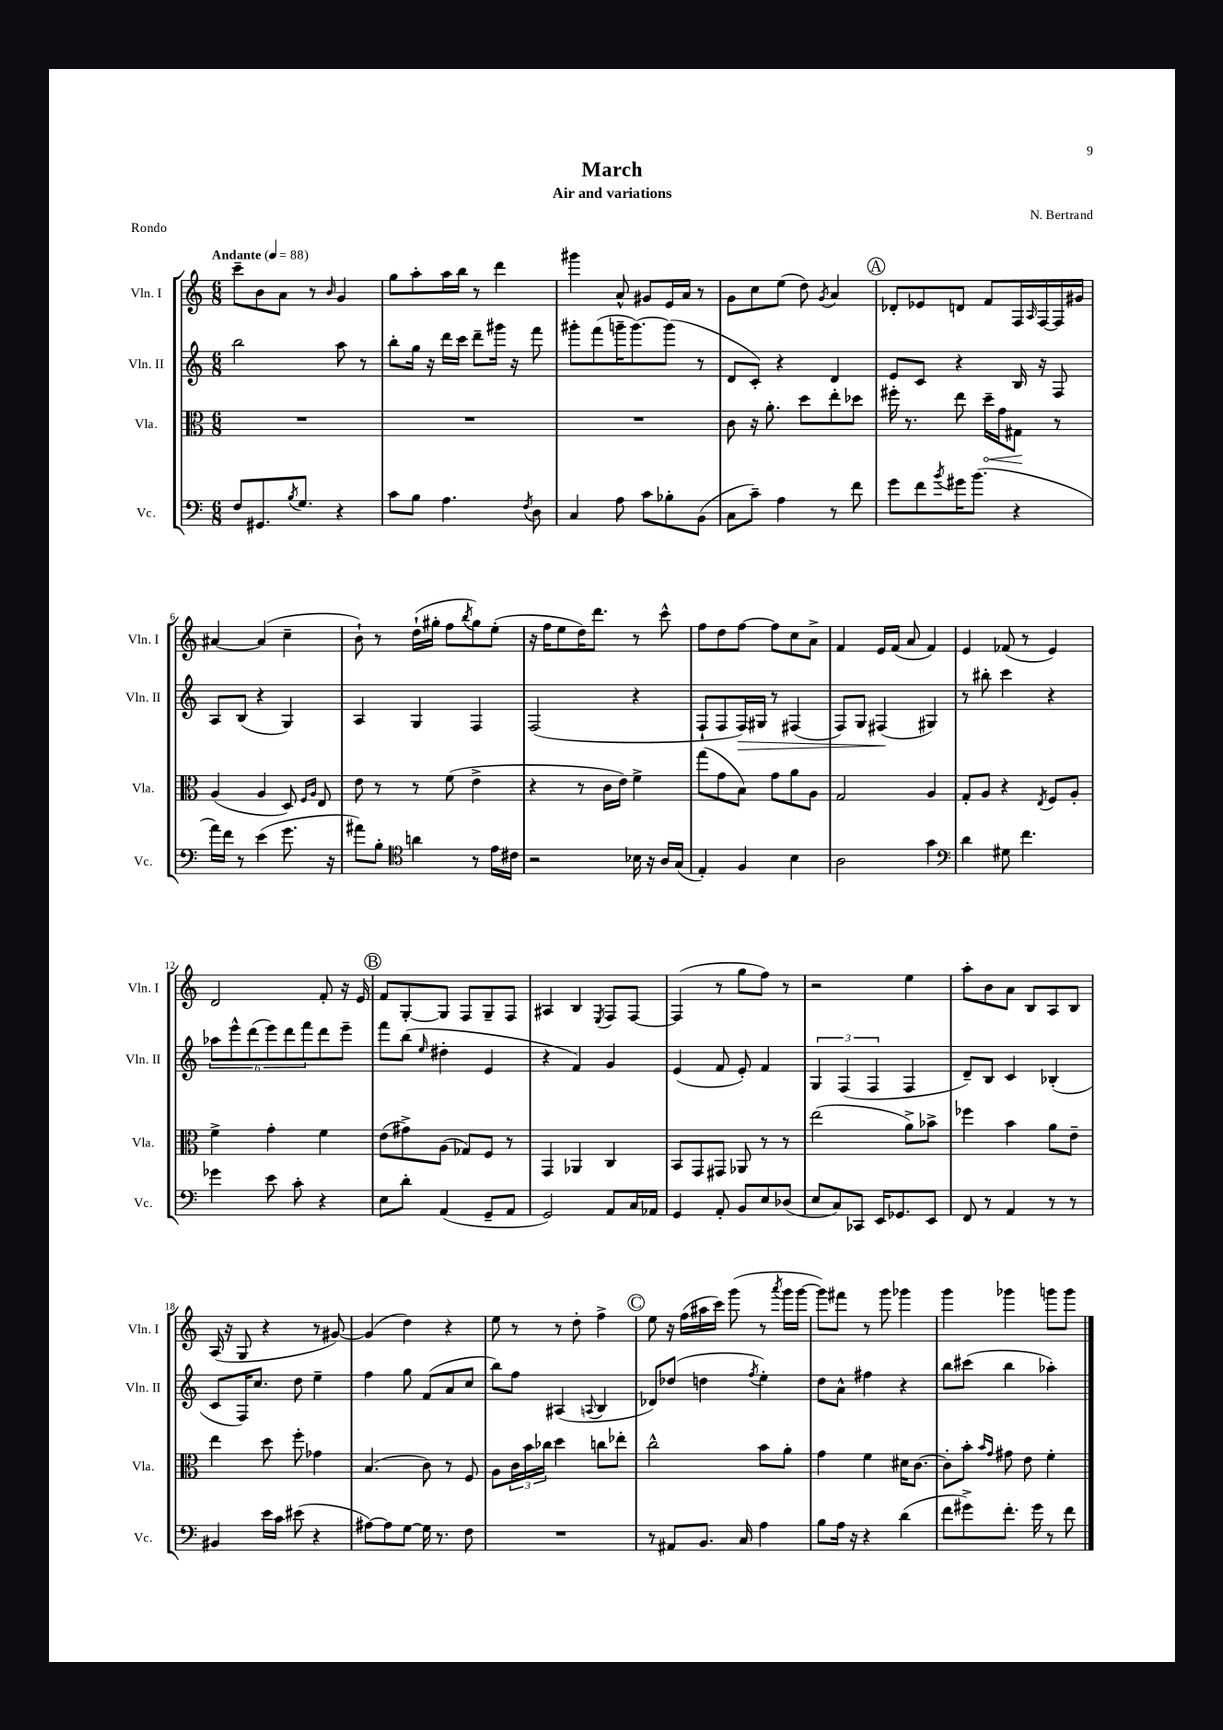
\header { title = "March" composer = "N. Bertrand" subtitle = "Air and variations" piece = "Rondo" }
<<
\new StaffGroup <<
\new Staff = "s0" \with { instrumentName = "Vln. I" shortInstrumentName = "Vln. I" } {
    \clef treble \key c \major \numericTimeSignature \time 6/8 \tempo "Andante" 4 = 88
    c'''8-- b'8 a'8 r8 \grace { b'16 } g'4 |
    g''8 a''8-. a''16 b''16 r8 d'''4 |
    gis'''4 a'8-^ gis'8 e'16 a'16 r8 |
    g'8 c''8 e''8( d''8) \acciaccatura { g'8 } a'4 |
    \mark \markup { \circle "A" } des'8-. ees'8 d'8 f'8 f16 \grace { a16 } f16~ f16 gis'16 |
    ais'4~ ais'4( c''4-- |
    b'8-!) r8 d''16-!( gis''16-. f''8 \acciaccatura { b''8 } gis''8) e''8-.( |
    r16 f''16 e''8 d''16) d'''8. r8 c'''8-^ |
    f''8 d''8 f''8~ f''8 c''8 a'8-> |
    f'4 e'16 f'16( a'8 f'4) |
    e'4 fes'8( r8 e'4) |
    d'2 f'8-. r16 e'16 |
    \mark \markup { \circle "B" } f'8 g8~-. g8 f8 g8-- f8 |
    ais4 b4 \acciaccatura { e8 } f8 f8~ |
    f4( r8 g''8 f''8) r8 |
    r2 e''4 |
    a''8-. b'8 a'8 b8 a8 b8 |
    a16( r16 g8 r4 r8 gis'8~) |
    gis'4( d''4) r4 |
    e''8 r8 r8 d''8-. f''4-> |
    \mark \markup { \circle "C" } e''8 r16 f''16( ais''16 c'''16) g'''8( r8 \acciaccatura { a'''8 } g'''16 g'''16~ |
    g'''8) fis'''8 r8 g'''8 ges'''4 |
    g'''4 ges'''4 g'''8 g'''8 \bar "|." |
}
\new Staff = "s1" \with { instrumentName = "Vln. II" shortInstrumentName = "Vln. II" } {
    \clef treble \key c \major \numericTimeSignature \time 6/8
    b''2 a''8 r8 |
    b''8-. g''16 r16 d'''16 c'''16 d'''8-- gis'''16 r16 f'''8 |
    gis'''8-. f'''8( g'''16-- g'''8.~) g'''8( r8 |
    d'8 c'8-.) r4 d'4 |
    \mark \markup { \circle "A" } e'8 c'8 r4 b16 r16 f8 |
    a8 b8( r4 g4) |
    a4 g4 f4 |
    f2( r4 |
    f8-! f8 f16\>) gis16 r8 fis4( |
    f8) g8 fis4\!( gis4) |
    r8 bis''8-. c'''4 r4 |
    \tuplet 6/4 { aes''8 e'''8-^ d'''8( e'''8) d'''8 f'''8 } d'''8 e'''8-- |
    \mark \markup { \circle "B" } f'''8 b''8( \grace { e''16 } dis''4-. e'4 |
    r4 f'4) g'4 |
    e'4( f'8 e'8-.) f'4 |
    \tuplet 3/2 { g4 f4( f4 } f4 |
    d'8--) b8 c'4 bes4-.( |
    c'8 f16) c''8. d''8 e''4-- |
    f''4 g''8 f'8( a'8 c''8 |
    b''8) f''8 ais4( \appoggiatura { a8 } b4 |
    \mark \markup { \circle "C" } des'8) des''8( d''4 \acciaccatura { f''8 } e''4-.) |
    d''8 a'8-^ fis''4 r4 |
    b''8 cis'''8( b''4 aes''4-.) \bar "|." |
}
\new Staff = "s2" \with { instrumentName = "Vla." shortInstrumentName = "Vla." } {
    \clef alto \key c \major \numericTimeSignature \time 6/8
    R2. |
    R2. |
    R2. |
    c'8 r16 a'8.-. d''8 e''8-. des''8 |
    \mark \markup { \circle "A" } fis''16-. r8. e''8 \once \override Hairpin.circled-tip = ##t d''16--\< g'16 gis8\! r8 |
    a4( a4 d8) \grace { f16 a16 } e8 |
    e'8 r8 r8 f'8( e'4-> |
    r4 r8 c'16 e'16) f'4-> |
    g''8( g'8 b8) g'8 a'8 a8 |
    g2 a4 |
    g8-. a8 r4 \acciaccatura { e8 } f8 a8-. |
    f'4-> g'4-. f'4 |
    \mark \markup { \circle "B" } e'8( gis'8->) a8( ges8) f8 r8 |
    g,4 aes,4 c4 |
    b,8 g,8 gis,8 aes,8 r8 r8 |
    e''2( a'8->) bes'8-> |
    fes''4 b'4 a'8 e'8-- |
    e''4 d''8 f''8-. ges'4 |
    b4.( c'8) r8 f8 |
    a8 \tuplet 3/2 { c'16 b'16 ces''16 } d''4 c''8 ees''8-. |
    \mark \markup { \circle "C" } c''2-^ b'8 a'8-. |
    g'4 f'4 dis'16 c'8.~ |
    c'8-. b'8-. \grace { b'16 g'16 } gis'8 e'8 f'4-. \bar "|." |
}
\new Staff = "s3" \with { instrumentName = "Vc." shortInstrumentName = "Vc." } {
    \clef bass \key c \major \numericTimeSignature \time 6/8
    f8 gis,8. \acciaccatura { b8 } g8. r4 |
    c'8 b8 a4. \acciaccatura { f8 } d8 |
    c4 a8 c'8 bes8-. b,8( |
    c8 c'8--) a4 r8 f'8 |
    \mark \markup { \circle "A" } g'8 f'8 \acciaccatura { b'8 } gis'16 b'8.( r4 |
    a'16) f'16 r8 e'4( g'8. r16 |
    ais'8) b8-. \clef tenor a'4 r8 e'16 cis'16 |
    r2 bes16 r16 a16 g16( |
    e4-.) f4 b4 |
    a2 g'4 |
    \clef bass d'4 gis8 f'4. |
    ges'4 e'8 c'8-. r4 |
    \mark \markup { \circle "B" } e8 d'8-. a,4( g,8-- a,8 |
    g,2) a,8 c16 aes,16 |
    g,4 a,8-. b,8 e8 des8( |
    e8 c8) ces,8 e,16 ges,8. e,8 |
    f,8 r8 a,4 r8 r8 |
    bis,4 e'16 c'16 eis'8( r4 |
    ais8~) ais8 g8~ g16 r8. f8 |
    R2. |
    \mark \markup { \circle "C" } r8 ais,8 b,8. c16 a4 |
    b8 a16 r16 r4 d'4( |
    f'8 gis'8->) f'8.-. gis'16 r8 f'8 \bar "|." |
}
>>
>>
